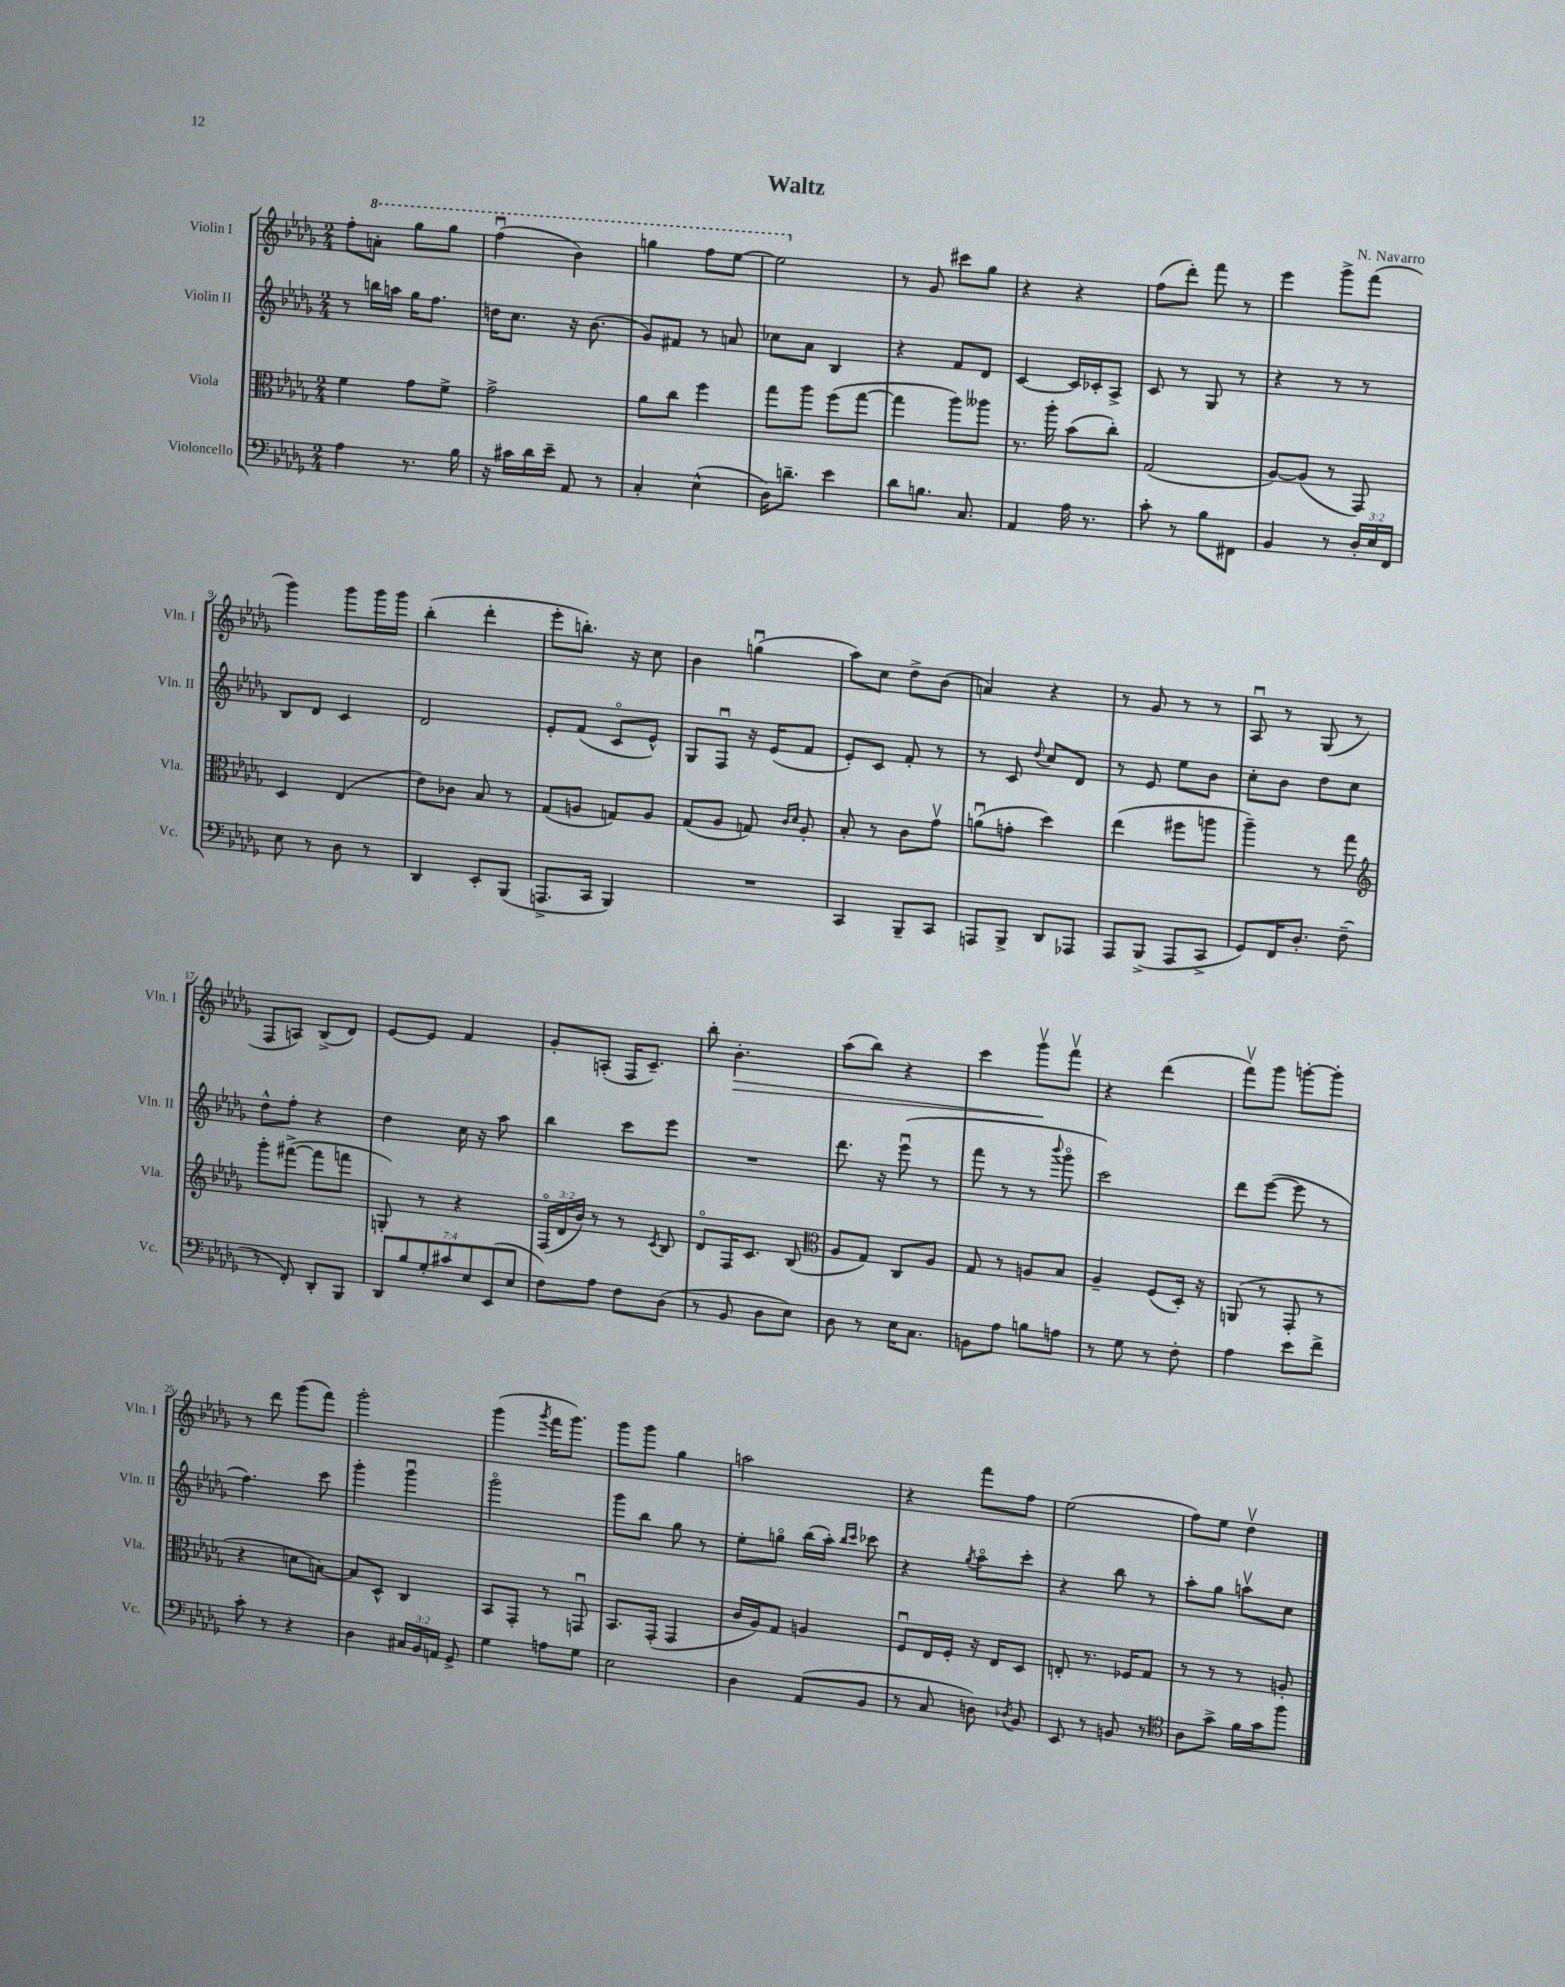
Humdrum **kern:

**kern	**kern	**kern	**kern
*staff4	*staff3	*staff2	*staff1
*clefF4	*clefC3	*clefG2	*clefG2
*k[b-e-a-d-g-]	*k[b-e-a-d-g-]	*k[b-e-a-d-g-]	*k[b-e-a-d-g-]
*M2/4	*M2/4	*M2/4	*M2/4
4A-	4f	8r	8ff'
.	.	16bb	8aa'
.	.	16aa	.
8.r	8g-	16gg-	8ggg-
.	.	8.ff	.
.	8f^	.	8ggg-
16B-	.	.	.
=	=	=	=
16r	2g-^	16dd	(4fffu
16c#	.	8.cc	.
16d-	.	.	.
16e-~	.	.	.
8AA-	.	16r	4bb-)
.	.	(8.b-	.
8r	.	.	.
=	=	=	=
4C'	8a-	8g-)	4ggg
.	8cc	8f#	.
(4E-^^	4ff	8r	8fff
.	.	8a	[8eee-
=	=	=	=
16D-)	8gg-	8cc-	2eee-]
8.d~	.	.	.
.	8aa-	8a-	.
4e-	(8ff	4B-	.
.	[8gg-	.	.
=	=	=	=
8d-	4gg-]	4r	8r
8.B	.	.	8g-
.	8aa-)	8f	8ccc#
8.C	.	.	.
.	8aa--	8d-	8gg-
=	=	=	=
4AA-	8.r	[4c	4r
.	16aa-'	.	.
16A-	(8b-	16c]	4r
8.r	.	16c-'	.
.	8cc')	8A-^	.
=	=	=	=
8c'	(2G-	8c	(8ff
8r	.	8r	8ddd-')
8B-	.	8G-	8fff
8FF#	.	8r	8r
=	=	=	=
4BB-	[8A-)	4r	4eee-
.	(8A-]	.	.
8r	8r	8r	8ggg-^
24D-'	8GG-)	8r	(8fff
24E-	.	.	.
24FF	.	.	.
=	=	=	=
8E-	4D-	8B-	4ggg-)
8r	.	8d-	.
8D-	(4E-	4c	8ggg-
8r	.	.	16ggg-
.	.	.	16ggg-
=	=	=	=
4DD-	8e-)	2d-	(4bb-'
.	8c-	.	.
8EE-'	8B-	.	4ddd-'
(8BBB-	8r	.	.
=	=	=	=
8.AAA^	(8G-	8e-'	8eee-'
.	8A	(8f	8.bb')
16CC	.	.	.
4BBB-)	8G)	8co	.
.	.	.	16r
.	8A	8e-^^)	8cc
=	=	=	=
2r	(8G-	8G-	4b-
.	8A-	8Fu	.
.	8G)	16r	(4ggu
.	.	(16e-	.
.	16qqc	.	.
.	16qqd-	.	.
.	8A-'	8f	.
=	=	=	=
4CC	8B-'	8e-')	8aa-)
.	8r	8c	8cc
8BBB-~	8c	8f'	8dd-^
8CC	8g-v	8r	(8b-
=	=	=	=
8AAA	(8au	8r	4a)
8BBB-^	8g'	8c	.
.	.	8qqdd-	.
8DD-	4dd-)	8cc	4r
8AAA-	.	8d-	.
=	=	=	=
8AAA-	(4ee-	8r	8r
(8BBB-^	.	8e-	8g-
8AAA-	8ff#	8ee-	8r
8CC^	8aa	8b-	8r
=	=	=	=
8GG-)	4aa-~)	8cc'	8A-u
16FF	.	8b-	8r
8.D-'	.	.	.
.	8r	8dd-	(8G-
(8F~	8gg-	8cc	8r
=	=	=	=
*	*clefG2	*	*
8r	8ggg-'	8dd-^^	8F
8FF')	([8fff#^	8ff'	8A)
8DD-'	8fff#]	4r	(8B-^
8BBB-	8fff	.	8d-)
=	=	=	=
14DD-	8G')	4dd-	[8e-
14B-	.	.	.
.	8r	.	8e-]
14G-'	.	.	.
14c#	.	.	.
.	4r	16cc	4f
14E-	.	.	.
.	.	16r	.
(14EE-	.	.	.
.	.	8aa-	.
14E-	.	.	.
=	=	=	=
8F)	(24Fo	4bb-	8g-'
.	24d-	.	.
.	24b-)	.	.
8A-	8r	.	(8A'
8F	8r	8ccc	16F
.	.	.	8.c~)
.	8qc	.	.
(8D-	8B-	8eee-	.
=	=	=	=
8r	8d-o	2r	8bb-'
8BB-	16F	.	4.b-'
.	8.c	.	.
8D-	.	.	.
8E-)	(8B-	.	.
=	=	=	=
*	*clefC3	*	*
8D-	8A-	8.ddd-	(8aa-
8r	8G-)	.	8bb-)
.	.	16r	.
16E-	8C	(8eee-u	4r
8.C	.	.	.
.	8A-	8r	.
=	=	=	=
8BB	8G-	8fff	4ccc
8A-	8r	8r	.
8B	8A	8r	8ggg-v
.	.	8qqbbb-	.
8A	8B-	8ggg-o	8fffv
=	=	=	=
8r	4A-~	2ccc)	4r
8G-	.	.	.
8r	(8F	.	(4ddd-
8F'	16D-')	.	.
.	16r	.	.
=	=	=	=
4A-	(8AA	8ddd-	8fffv)
.	8r	([8eee-	8ggg-
8e-	8GG-'	8eee-]	[8ggg'
8f^	8r	8r	8ggg']
=	=	=	=
8c'	4r	4.ff)	8r
8r	.	.	8ddd-
4r	8d	.	(8ggg-
.	[8B)	8ccc	8fff)
=	=	=	=
4D-	8B]	4ggg-'	2ggg-'
.	8D-^^	.	.
24C#	4C	4ggg-u	.
24BB-	.	.	.
24AA	.	.	.
8GG-^	.	.	.
=	=	=	=
4G-	8BB-	2ggg-o	(4ggg-
.	8GG-'	.	.
.	.	.	8qggg-
8A	8r	.	16fff
.	.	.	8.ggg-)
8G-	8GGu	.	.
=	=	=	=
2E-	8.BB-	8ggg-	8ggg-
.	.	8bb-	8ggg-
.	(16GG-'	.	.
.	4GG-	8gg-	4gg-
.	.	8r	.
=	=	=	=
4D-	16c	8ee-'	2aa
.	16A-)	.	.
.	8G-	8ggo	.
(8AA-	4A	(16bb-	.
.	.	16aa-')	.
.	.	16qqbb-	.
.	.	16qqccc	.
8BB-	.	8ccc-	.
=	=	=	=
8r	8Fu	4r	4r
8C	16E-	.	.
.	16F'	.	.
.	.	8qgg-	.
8D)	16r	8aa-o	8fff
.	16E-	.	.
8qD-	.	.	.
8BB-	8D-	8ccc'	8ff
=	=	=	=
8EE-	8E'	4r	(2ee-
8r	8.r	.	.
8BB	.	8bb-	.
.	16F-	.	.
8r	8G-	8r	.
=	=	=	=
*clefC4	*	*	*
8A-	8r	8aa-'	8ff)
8g-^	8r	8gg-	8ee-
16f	8r	8aav	4dd-v
16g-	.	.	.
8ff	8A'	8cc	.
==	==	==	==
*-	*-	*-	*-
